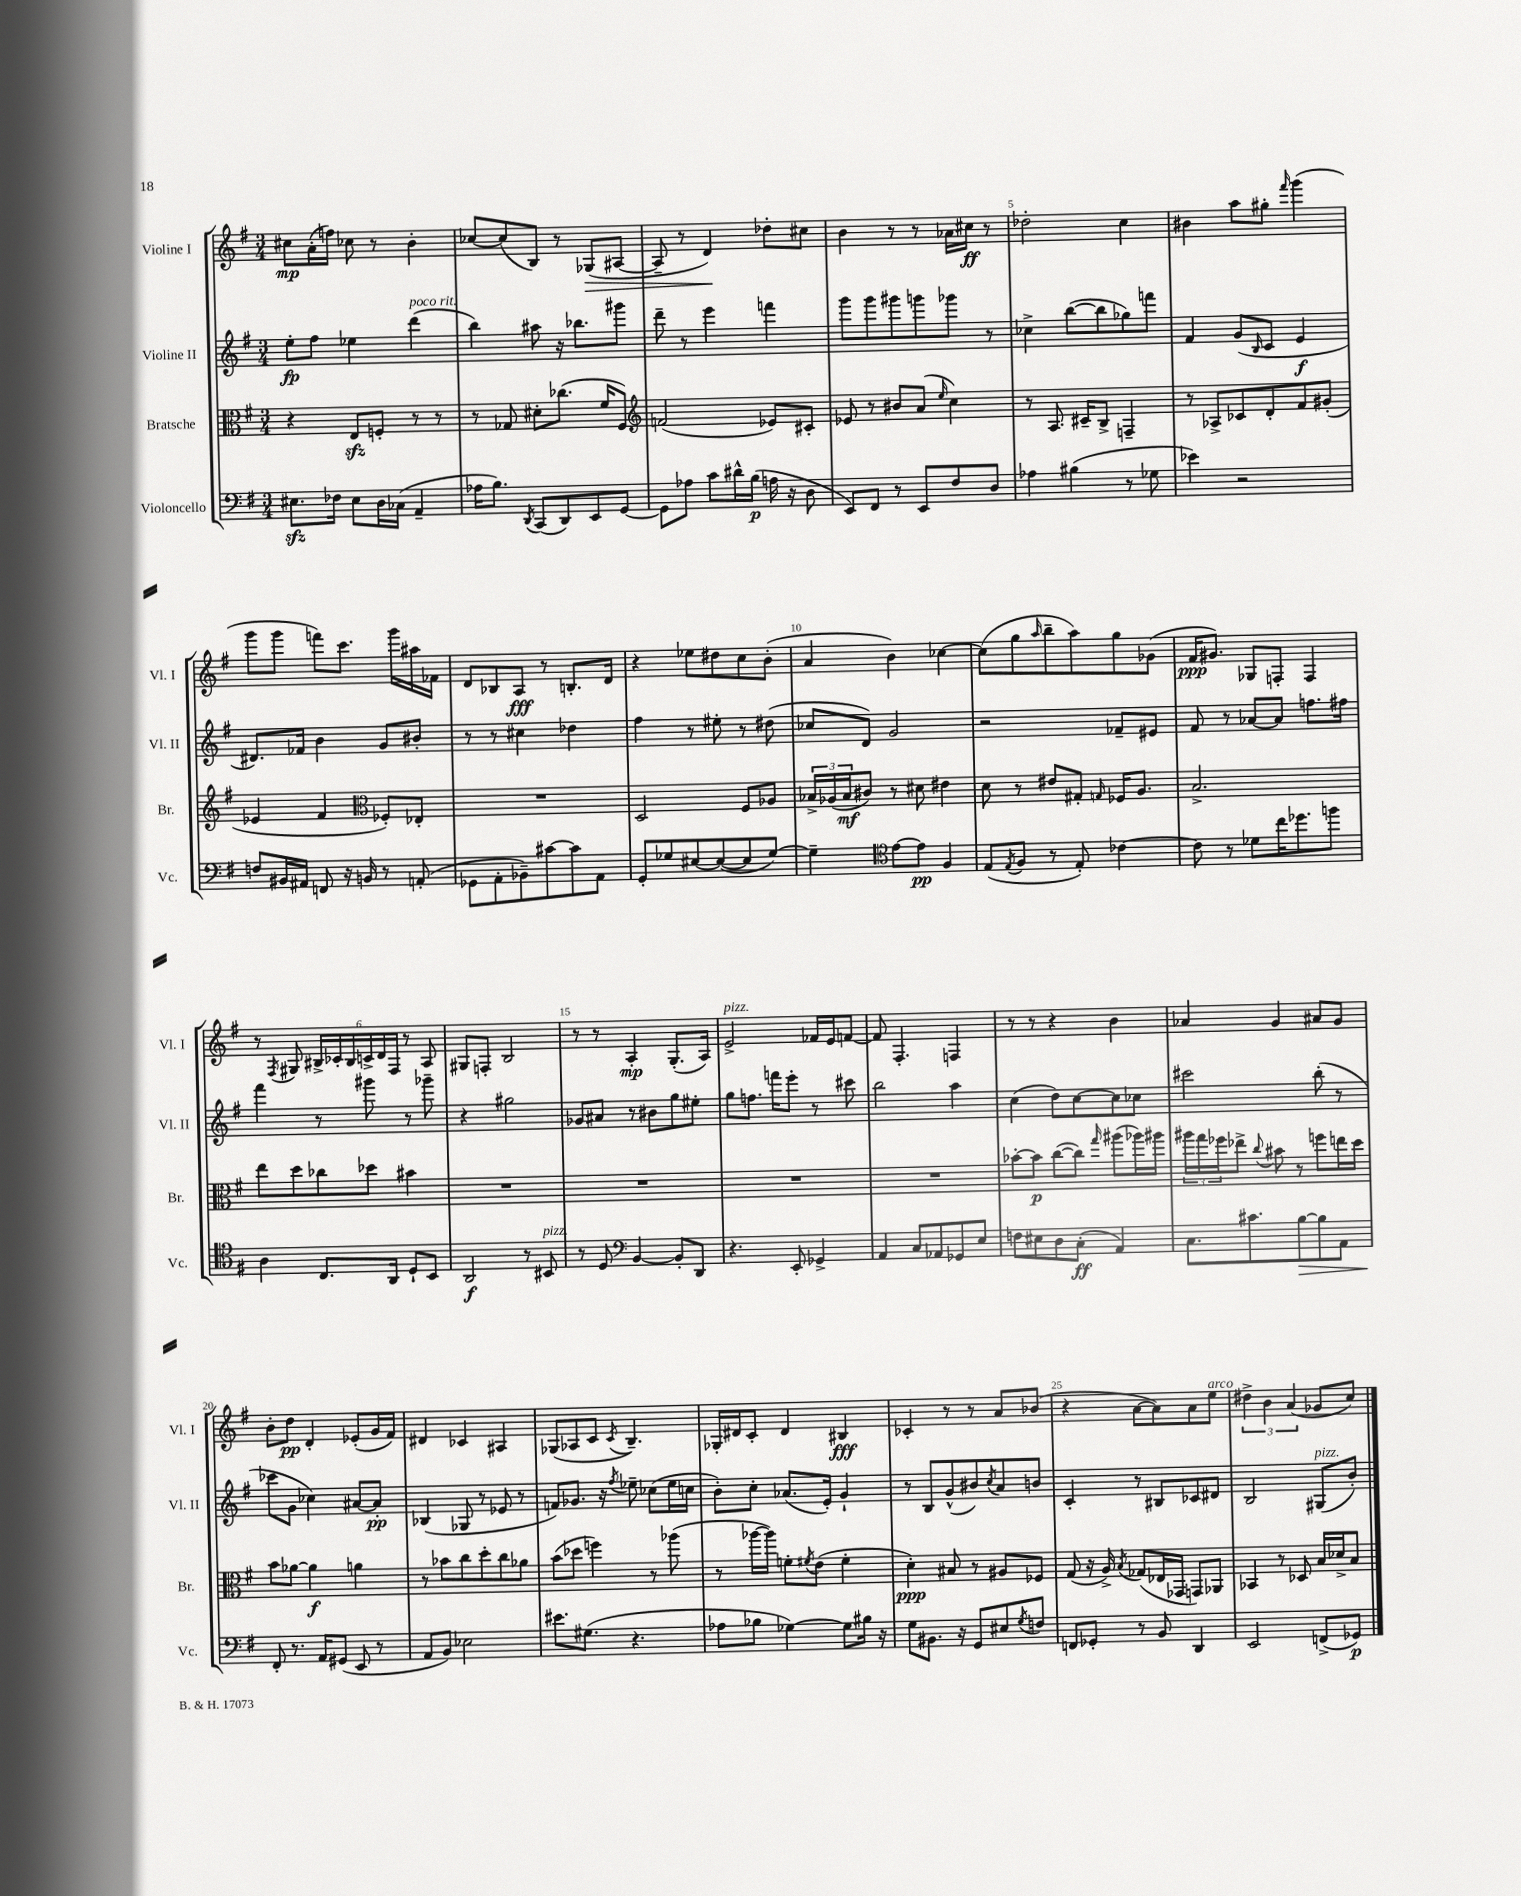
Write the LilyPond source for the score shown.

<<
\new StaffGroup <<
\new Staff = "s0" \with { instrumentName = "Violine I" shortInstrumentName = "Vl. I" } {
    \clef treble \key g \major \numericTimeSignature \time 3/4
    cis''8\mp a'16-.( f''16) ces''8 r8 b'4-. |
    ces''8~ ces''8( b8) r8 ges8\>( ais8~ |
    ais8-- r8 d'4\!) des''8-. cis''8 |
    b'4 r8 r8 aes'16 cis''16\ff r8 |
    des''2-. c''4 |
    bis'4 a''8 gis''8-. \grace { fis'''16 } g'''4( |
    g'''8 g'''8 f'''8) c'''8. g'''16 ais''16 fes'16 |
    d'8 bes8 a8\fff r8 b8.-. d'16 |
    r4 ees''8 dis''8 c''8 b'8-.( |
    a'4 b'4) ces''4~ |
    ces''8( g''8 \grace { a''16 } b''8-- a''8) g''8 ges'8( |
    fis'16\ppp gis'8.) ges8 f8-. f4 |
    r8 \acciaccatura { fis8 } gis8 \tuplet 6/4 { bis16-> ces'16-. bis16 c'16-> d'16 fis16 } r8 a8 |
    gis8 f8-. b2 |
    r8 r8 a4-.\mp g8.-.( a16) |
    e'2->^\markup { \italic "pizz." } fes'16 e'16 f'8~ |
    f'8 fis4.-. f4 |
    r8 r8 r4 b'4 |
    aes'4 g'4 ais'8 g'8 |
    b'8-. d''8\pp d'4-. ees'8-.( g'16 fis'16) |
    dis'4 ces'4 ais4 |
    ges8( aes8 c'8 \acciaccatura { c'8 } b4.--) |
    ges16-. dis'16 c'8-. dis'4 bis4\fff |
    ces'4-. r8 r8 a'8 bes'8( |
    r4 a'8~ a'8) a'8 e''8^\markup { \italic "arco" } |
    \tuplet 3/2 { dis''4-> b'4 a'4( } ges'8 c''8) \bar "|." |
}
\new Staff = "s1" \with { instrumentName = "Violine II" shortInstrumentName = "Vl. II" } {
    \clef treble \key g \major \numericTimeSignature \time 3/4
    e''8-.\fp fis''8 ees''4 d'''4^\markup { \italic "poco rit." }( |
    b''4) ais''8 r16 bes''8. gis'''8 |
    d'''8-- r8 e'''4 f'''4 |
    g'''8 g'''8 gis'''8 g'''8 ges'''8 r8 |
    ces''4-> b''8~( b''8 ges''8) f'''8 |
    fis'4 g'8( \grace { b16 } c'8 e'4\f |
    dis'8.) fes'16 b'4 g'8 bis'8-. |
    r8 r8 cis''4 des''4 |
    fis''4 r8 eis''8-. r8 dis''8( |
    ces''8 d'8) g'2 |
    r2 fes'8-- eis'8 |
    fis'8 r8 aes'8~ aes'8 f''8. fis''16 |
    fis'''4 r8 gis'''8 r8 ges'''8-- |
    r4 gis''2 |
    ges'8 ais'8 r8 bis'8 g''8 eis''8-. |
    g''8 f''8. f'''16 e'''8-. r8 cis'''8 |
    b''2 a''4 |
    c''4( d''8) c''8~ c''8 ces''8 |
    cis'''2 b''8-.( r8 |
    ces'''8 g'8 ces''4) ais'8~ ais'8-.\pp |
    bes4( ges8 r8 ees'8 r8 |
    f'8) ges'8. r16 \acciaccatura { fis''8 } ees''8-- ces''8( ees''16 c''16 |
    b'8-.) c''8-. aes'8.( e'16-.) g'4-! |
    r8 b8 g'8-^( bis'8) \acciaccatura { c''8 } a'8 b'8 |
    c'4-. r8 bis8 ces'8 dis'8 |
    b2 gis8^\markup { \italic "pizz." }( b'8-.) \bar "|." |
}
\new Staff = "s2" \with { instrumentName = "Bratsche" shortInstrumentName = "Br." } {
    \clef alto \key g \major \numericTimeSignature \time 3/4
    r4 e8\sfz f8-. r8 r8 |
    r8 ges8 dis'8-. ces''8.( fis'16 fis8) |
    \clef treble f'2( ees'8) cis'8-. |
    ees'8 r8 bis'8 a'8( \grace { e''16 } c''4) |
    r8 a8. cis'16-- b8-> f4-- |
    r8 aes8-> ces'8 d'8-. fis'8 gis'8-.( |
    ees'4 fis'4 \clef alto fes8-.) ees8-. |
    R2. |
    d2 fis8 aes8 |
    \tuplet 3/2 { bes16-> aes16( bes16\mf } cis'8) r8 dis'8 eis'4 |
    d'8 r8 eis'8 gis8-. \grace { g16 } fes16 a8. |
    b2.-> |
    e''8 d''8 ces''8 des''8 bis'4 |
    R2. |
    R2. |
    R2. |
    R2. |
    bes'8~-. bes'8\p c''8~( c''8) \grace { g''16 } ais''8( aes''16) ais''16 |
    \tuplet 3/2 { ais''16 g''16 fes''16 } ees''8-> \appoggiatura { c''8 } bis'8 r8 f''8 e''16 d''16 |
    b'8 aes'8~ aes'4\f a'4 |
    r8 bes'8 c''8 d''8-. c''8 aes'8 |
    b'8( des''8 f''4) r8 aes''8( |
    r8 aes''16~ aes''16) f'8-. \acciaccatura { fis'8 } e'8( fis'4-. |
    d'4-.\ppp) bis8 r8 ais8 fes8 |
    g8( r16 a16->) \acciaccatura { b8 } ges8( ees16 ges,16 g,8) aes,8 |
    bes,4 r8 des8 b16 des'16-> b8 \bar "|." |
}
\new Staff = "s3" \with { instrumentName = "Violoncello" shortInstrumentName = "Vc." } {
    \clef bass \key g \major \numericTimeSignature \time 3/4
    eis8.\sfz fes16 eis8 d16 ces16( a,4-- |
    aes16 b8.) \acciaccatura { d,8 } c,8( d,8) e,8 g,8~ |
    g,8 aes8 c'8 dis'16-^ b16\p( a16 r16 d8 |
    e,8) fis,8 r8 e,8 fis8 d8 |
    aes4 bis4( r8 ges8 |
    ees'4) r2 |
    f8 bis,16 ais,16 f,8 r16 b,16 r8 a,8-.( |
    ges,8 a,8-. bes,8--) cis'8~ cis'8 a,8 |
    g,8-. ges8 eis8~ eis8~( eis8 ges8~) |
    ges4-- \clef tenor e'8~ e'8\pp fis4 |
    e8( \acciaccatura { e8 } fis8 r8 e8-.) ces'4~ |
    ces'8 r8 des'8 c''16 des''8. f''8 |
    a4 c8. a,16 d8-! b,8 |
    a,2\f r8 bis,8^\markup { \italic "pizz." } |
    r8 d8 \clef bass b,4~ b,8-. d,8 |
    r4. e,8-. ges,4-> |
    a,4 c8 aes,8 ges,8 e8 |
    f8 eis8 d8 c8-.\ff( a,4) |
    c8. cis'8. b8~\> b8 a,8 |
    fis,8-.\! r8. a,16 gis,8( e,8 r8 |
    a,8 b,8) ees2 |
    eis'8. gis8.( r4. |
    aes8 bes8 ges4~) ges8 bis16 r16 |
    g8 bis,8. r16 g,8 eis8 \acciaccatura { g8 } f8 |
    f,8 ges,8-. r8 b,8 d,4 |
    e,2 f,8->( ges,8\p) \bar "|." |
}
>>
>>
\layout { \context { \Score \override BarNumber.break-visibility = ##(#f #t #t) barNumberVisibility = #(every-nth-bar-number-visible 5) } }
